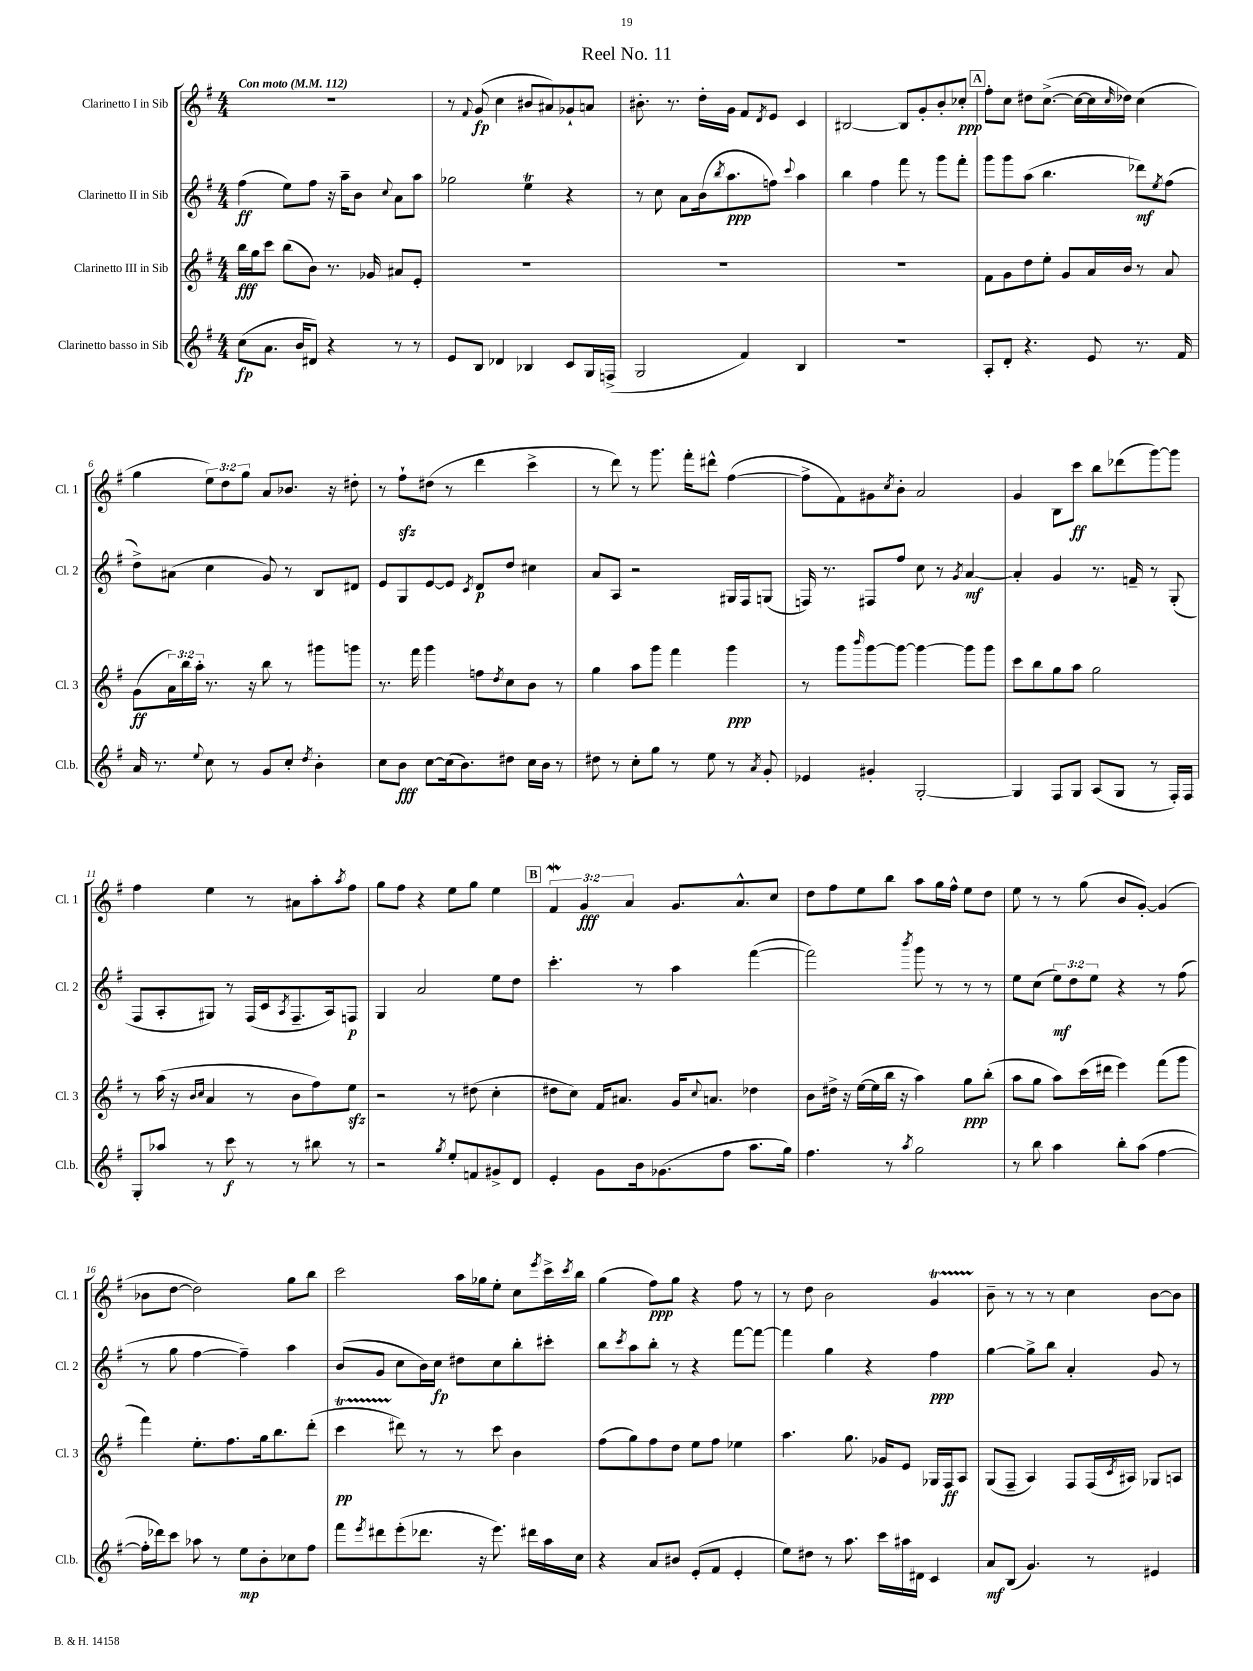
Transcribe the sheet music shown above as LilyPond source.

\header { title = "Reel No. 11" }
<<
\new StaffGroup <<
\new Staff = "s0" \with { instrumentName = "Clarinetto I in Sib" shortInstrumentName = "Cl. 1" } {
    \clef treble \key g \major \numericTimeSignature \time 4/4 \override Staff.TupletNumber.text = #tuplet-number::calc-fraction-text \tempo "Con moto" 4 = 112
    R1 |
    r8 \appoggiatura { fis'8 } g'8\fp( c''4 bis'8 ais'8) ges'8-! a'8 |
    bis'8.-. r8. d''16-. g'16 fis'8 \acciaccatura { d'8 } e'8 c'4 |
    bis2~ bis8 g'8-. b'8-. ces''8-.\ppp |
    \mark \markup { \box "A" } fis''8-. c''8 dis''8 c''8.~->( c''16~ c''16 \grace { c''16 } des''16) c''4( |
    g''4 \tuplet 3/2 { e''8) d''8 g''8 } a'8 bes'8. r16 dis''8-. |
    r8 fis''8-!\sfz dis''8( r8 d'''4 c'''4-> |
    r8 d'''8) r8 g'''8. fis'''16-. dis'''8-^ fis''4~( |
    fis''8-> fis'8) gis'8 \acciaccatura { c''8 } b'8-. a'2 |
    g'4 b8 c'''8\ff b''8 des'''8( g'''8~) g'''8 |
    fis''4 e''4 r8 ais'8 a''8-. \acciaccatura { a''8 } fis''8 |
    g''8 fis''8 r4 e''8 g''8 e''4 |
    \mark \markup { \box "B" } \tuplet 3/2 { fis'4\mordent g'4\fff a'4 } g'8. a'8.-^ c''8 |
    d''8 fis''8 e''8 b''8 a''8 g''16 fis''16-^ e''8 d''8 |
    e''8 r8 r8 g''8( b'8 g'8~-.) g'4( |
    bes'8 d''8~ d''2) g''8 b''8 |
    c'''2 a''16 ges''16 e''8-. c''8 \acciaccatura { e'''8 } c'''16-> \acciaccatura { c'''8 } b''16 |
    g''4( fis''8\ppp) g''8 r4 fis''8 r8 |
    r8 d''8 b'2 g'4\startTrillSpan |
    b'8--\stopTrillSpan r8 r8 r8 c''4 b'8~ b'8 \bar "|." |
}
\new Staff = "s1" \with { instrumentName = "Clarinetto II in Sib" shortInstrumentName = "Cl. 2" } {
    \clef treble \key g \major \numericTimeSignature \time 4/4 \override Staff.TupletNumber.text = #tuplet-number::calc-fraction-text
    fis''4\ff( e''8) fis''8 r16 a''16-- b'8 \appoggiatura { c''8 } a'8 a''8 |
    ges''2 e''4\trill r4 |
    r8 c''8 a'8 b'16( \acciaccatura { b''8 } a''8.\ppp f''8) \appoggiatura { c'''8 } a''4 |
    b''4 fis''4 fis'''8 r8 g'''8 fis'''8-. |
    \mark \markup { \box "A" } g'''8 g'''8 a''8( b''4. des'''8\mf) \acciaccatura { e''8 } fis''8( |
    d''8->) ais'8( c''4 g'8) r8 b8 dis'8 |
    e'8 g8 e'8~ e'8 \acciaccatura { c'8 } d'8\p d''8 cis''4 |
    a'8 a8 r2 gis16 fis16 g8( |
    f16) r8. fis8 fis''8 c''8 r8 \acciaccatura { g'8 } a'4~\mf |
    a'4-. g'4 r8. f'16-- r8 g8-.( |
    fis8 a8-. gis8) r8 fis16( c'16 \acciaccatura { a8 } fis8.-- a16) f8\p |
    g4 a'2 e''8 d''8 |
    \mark \markup { \box "B" } c'''4.-. r8 a''4 fis'''4~( |
    fis'''2) \acciaccatura { b'''8 } g'''8 r8 r8 r8 |
    e''8 c''8( \tuplet 3/2 { e''8\mf) d''8 e''8 } r4 r8 fis''8( |
    r8 g''8 fis''4~ fis''4--) a''4 |
    b'8( g'8 c''8 b'16) c''16\fp dis''8 c''8 b''8-. cis'''8-. |
    b''8 \acciaccatura { c'''8 } a''8 b''8-. r8 r4 fis'''8~ fis'''8~ |
    fis'''4 g''4 r4 fis''4\ppp |
    g''4~ g''8-> b''8 a'4-. g'8 r8 \bar "|." |
}
\new Staff = "s2" \with { instrumentName = "Clarinetto III in Sib" shortInstrumentName = "Cl. 3" } {
    \clef treble \key g \major \numericTimeSignature \time 4/4 \override Staff.TupletNumber.text = #tuplet-number::calc-fraction-text
    b''16\fff g''16 c'''8 b''8( b'8) r8. ges'16 ais'8 e'8-. |
    R1 |
    R1 |
    R1 |
    \mark \markup { \box "A" } fis'8 g'8 d''8 e''8-. g'8 a'16 b'16 r8 a'8 |
    g'8\ff( \tuplet 3/2 { a'16) b''16 a''16-. } r8. r16 b''8 r8 gis'''8 g'''8 |
    r8. fis'''16 g'''4 f''8 \acciaccatura { d''8 } c''8 b'8 r8 |
    g''4 a''8 g'''8 fis'''4 g'''4\ppp |
    r8 g'''8 \grace { b'''16 } g'''8~ g'''8~ g'''4~ g'''8 g'''8 |
    c'''8 b''8 g''8 a''8 g''2 |
    r8 a''16( r16 \grace { b'16 c''16 } a'4 r8 b'8 fis''8) e''8\sfz |
    r2 r8 dis''8( c''4-. |
    \mark \markup { \box "B" } dis''8 c''8) fis'16 ais'8. g'16 \appoggiatura { c''8 } a'8. des''4 |
    b'8 dis''16-> r16 e''16~( e''16 b''16 r16 a''4) g''8\ppp b''8-.( |
    a''8 g''8 a''8) c'''16( dis'''16 e'''4) fis'''8( g'''8 |
    fis'''4) e''8.-. fis''8. g''16 b''8. d'''8-.( |
    c'''4\startTrillSpan\pp dis'''8\stopTrillSpan) r8 r8 c'''8 b'4 |
    fis''8( g''8) fis''8 d''8 e''8 fis''8 ees''4 |
    a''4. g''8. ges'16 e'8 ges16 fis16\ff a8 |
    g8( fis8-- a4) fis8 fis16( \acciaccatura { c'8 } ais16) ges8 a8 \bar "|." |
}
\new Staff = "s3" \with { instrumentName = "Clarinetto basso in Sib" shortInstrumentName = "Cl.b." } {
    \clef treble \key g \major \numericTimeSignature \time 4/4
    c''8\fp( a'8. b'16 dis'8) r4 r8 r8 |
    e'8 b8 des'4 bes4 c'8 g16 f16->( |
    g2 fis'4) b4 |
    R1 |
    \mark \markup { \box "A" } a8-. d'8-. r4. e'8 r8. fis'16 |
    a'16 r8. \appoggiatura { e''8 } c''8 r8 g'8 c''8-. \acciaccatura { d''8 } b'4-. |
    c''8 b'8\fff c''8~ c''16( b'8.) dis''8 c''16 b'16 r8 |
    dis''8 r8 c''8-. g''8 r8 e''8 r8 \acciaccatura { a'8 } g'8-. |
    ees'4 gis'4-. g2~-. |
    g4 fis8 g8 a8( g8 r8 fis16-.) fis16 |
    g8-. aes''8 r8 c'''8\f r8 r8 bis''8 r8 |
    r2 \acciaccatura { g''8 } e''8-. f'8 gis'8-> d'8 |
    \mark \markup { \box "B" } e'4-. g'8 b'16 ges'8.( fis''8 a''8. g''16) |
    fis''4. r8 \acciaccatura { a''8 } g''2 |
    r8 b''8 a''4 b''8-. a''8( fis''4~ |
    fis''16-. des'''16) c'''8 aes''8 r8 e''8\mp b'8-. ces''8 fis''8 |
    fis'''8 \acciaccatura { e'''8 } dis'''8 e'''8-.( des'''8. r16 e'''8.) dis'''16 a''16 c''16 |
    r4 a'8 bis'8 e'8-.( fis'8 e'4-. |
    e''8) dis''8 r8 a''8. c'''16 ais''16 dis'16 c'4 |
    a'8\mf b8( g'4.) r8 eis'4 \bar "|." |
}
>>
>>
